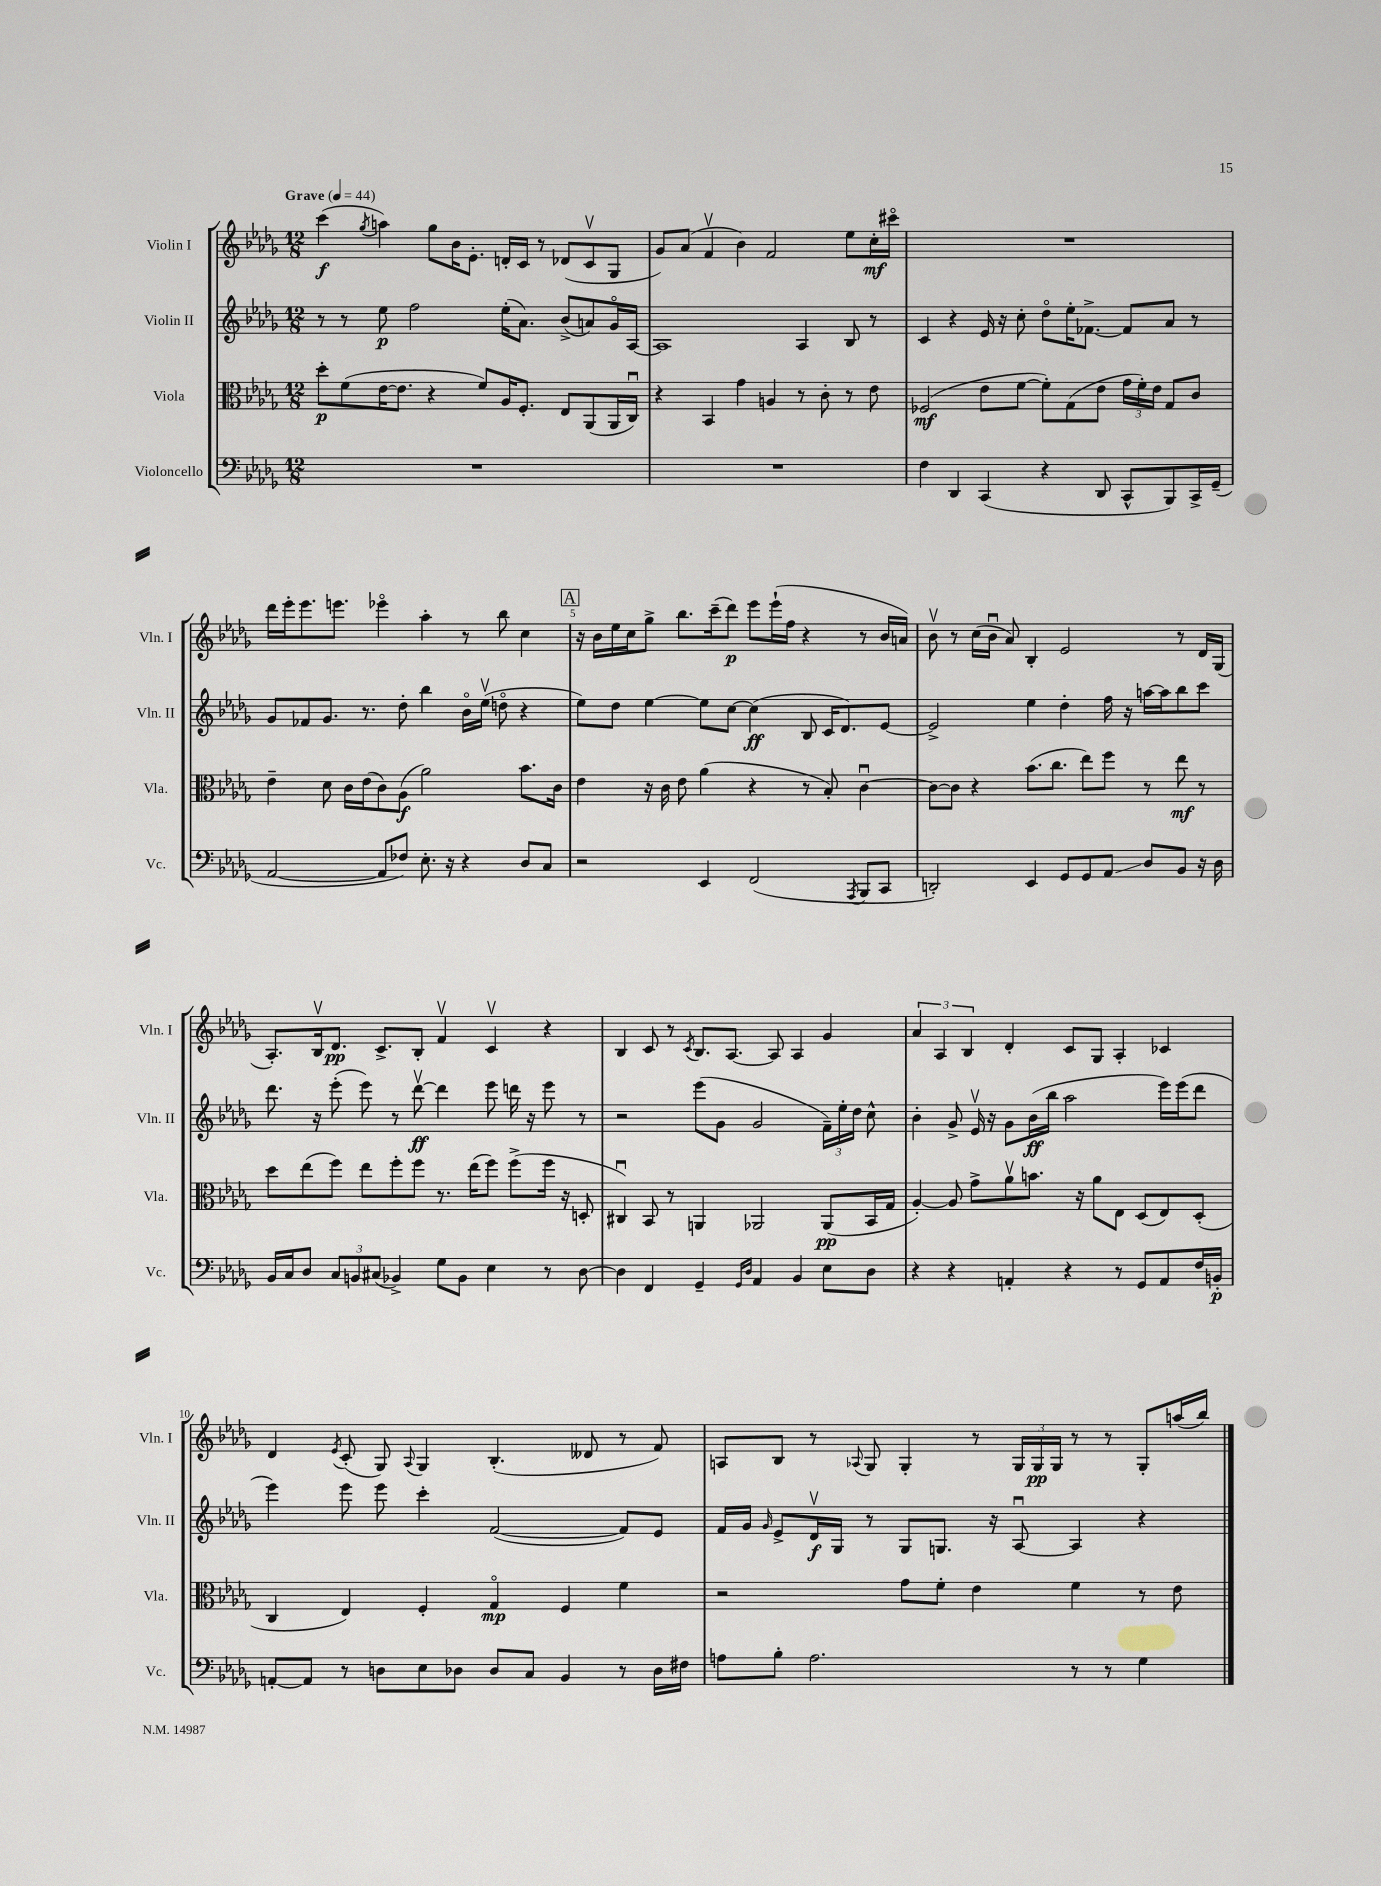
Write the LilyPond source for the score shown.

<<
\new StaffGroup <<
\new Staff = "s0" \with { instrumentName = "Violin I" shortInstrumentName = "Vln. I" } {
    \clef treble \key des \major \numericTimeSignature \time 12/8 \tempo "Grave" 4 = 44
    \autoBeamOff c'''4\f( \acciaccatura { ges''8 } a''4) ges''8[ bes'16 ees'8.]-. d'16[-. c'16] r8 des'8[( c'8\upbow ges8] |
    ges'8[) aes'8]( f'4\upbow bes'4) f'2 ees''8[ c''16-.\mf cis'''16]\flageolet |
    R1. |
    des'''16[ ees'''16-. ees'''8. e'''8.] ees'''4\flageolet aes''4-. r8 bes''8 c''4 |
    \mark \markup { \box "A" } r16 bes'16[ ees''16 c''16 ges''8]-> bes''8.[ c'''16--( des'''8]\p) ees'''8[ ees'''16-!( f''16] r4 r8 bes'16[ a'16]) |
    bes'8\upbow r8 c''16[( bes'16]\downbow aes'8) bes4-. ees'2 r8 des'16[ ges16]( |
    aes8.[-.) bes16\upbow des'8.]\pp c'8.[-> bes8]-. f'4\upbow c'4\upbow r4 |
    bes4 c'8 r8 \acciaccatura { c'8 } bes8.[ aes8.]~ aes8 aes4 ges'4 |
    \tuplet 3/2 { aes'4 aes4 bes4 } des'4-. c'8[ ges8] aes4-. ces'4 |
    des'4 \acciaccatura { ees'8 } c'8-.( ges8) \appoggiatura { aes8 } ges4 bes4.-.( deses'8 r8 f'8) |
    a8[ bes8] r8 \appoggiatura { aes8 } ges8 ges4-. r8 \tuplet 3/2 { ges16[ ges16\pp ges16] } r8 r8 ges8[-. a''16( bes''16]) \bar "|." |
}
\new Staff = "s1" \with { instrumentName = "Violin II" shortInstrumentName = "Vln. II" } {
    \clef treble \key des \major \numericTimeSignature \time 12/8
    \autoBeamOff r8 r8 ees''8\p f''2 ees''16[-.( aes'8.]) bes'8[->( a'8) ges'16\flageolet aes16]~ |
    aes1 aes4 bes8 r8 |
    c'4 r4 ees'16 r16 c''8-. des''8[\flageolet ees''16-. fes'8.]~-> fes'8[ aes'8] r8 |
    ges'8[ fes'8 ges'8.] r8. des''8-. bes''4 bes'16[\flageolet ees''16]\upbow( d''8\flageolet r4 |
    \mark \markup { \box "A" } ees''8[) des''8] ees''4~ ees''8[ c''8]~ c''4\ff( bes8 c'16[ des'8.) ees'8]~ |
    ees'2-> ees''4 des''4-. f''16 r16 a''16[~ a''16 bes''8 c'''8] |
    des'''8. r16 ees'''8-.( ees'''8) r8 des'''8~\upbow\ff des'''4 ees'''8 d'''16 r16 ees'''8 r8 |
    r2 ees'''8[( ges'8] ges'2 \tuplet 3/2 { f'16[--) ees''16-. des''16] } c''8-^ |
    bes'4-. ges'8-> ees'16\upbow r16 ges'8[ bes'16\ff( bes''16] aes''2 ees'''16[) ees'''16( des'''8] |
    ees'''4) ees'''8 ees'''8 c'''4-. f'2~( f'8[) ees'8] |
    f'16[ ges'16] \grace { ges'16 } ees'8[-> des'16\upbow\f ges16] r8 ges8[ g8.] r16 aes8~\downbow aes4 r4 \bar "|." |
}
\new Staff = "s2" \with { instrumentName = "Viola" shortInstrumentName = "Vla." } {
    \clef alto \key des \major \numericTimeSignature \time 12/8
    \autoBeamOff des''8[-.\p f'8( ees'16~ ees'8.] r4 f'8[) aes16 f8.]-. ees8[ aes,8( aes,16 c16]\downbow) |
    r4 bes,4 ges'4 a4 r8 c'8-. r8 ees'8 |
    fes2\mf( ees'8[ f'8]~ f'8[-.) ges8( ees'8] \tuplet 3/2 { ges'16[ f'16-.) ees'16] } ges8[ c'8] |
    ees'4-- des'8 c'16[ ees'16( c'8) aes8]\f( aes'2) bes'8.[ c'16] |
    \mark \markup { \box "A" } ees'4 r16 c'16 ees'8 aes'4( r4 r8 bes8-.) c'4~\downbow |
    c'8[~ c'8] r4 bes'8.[( c''8.] ees''8[) f''8] r8 ees''8\mf r8 |
    des''8[ ees''8( f''8]) ees''8[ f''8-. f''8] r8. ees''16[( f''8]) f''8[->( f''16] r16 d8-. |
    cis4\downbow) bes,8 r8 a,4 aes,2 aes,8[\pp( bes,16 ges16] |
    aes4~-.) aes8 ges'8[-> aes'8\upbow b'8.] r16 aes'8[ ees8] des8[( ees8) des8]-.( |
    c4 ees4) f4-. ges4\flageolet\mp f4 f'4 |
    r2 ges'8[ f'8]-. ees'4 f'4 r8 ees'8 \bar "|." |
}
\new Staff = "s3" \with { instrumentName = "Violoncello" shortInstrumentName = "Vc." } {
    \clef bass \key des \major \numericTimeSignature \time 12/8
    \autoBeamOff R1. |
    R1. |
    f4 des,4 c,4( r4 des,8 c,8[-^ bes,,8) c,16-> ges,16]--( |
    aes,2~ aes,8[ fes8]) ees8.-. r16 r4 des8[ c8] |
    \mark \markup { \box "A" } r2 ees,4 f,2( \acciaccatura { aes,,8 } bes,,8[ c,8] |
    d,2-.) ees,4 ges,8[ ges,8 aes,8]\glissando des8[ bes,8] r16 des16 |
    bes,16[ c16 des8] \tuplet 3/2 { c8[ b,8 cis8]( } bes,4->) ges8[ bes,8] ees4 r8 des8~ |
    des4 f,4 ges,4-- \grace { ges,16[ des16] } aes,4 bes,4 ees8[ des8] |
    r4 r4 a,4-. r4 r8 ges,8[ a,8 f16 b,16]-.\p |
    a,8[~-. a,8] r8 d8[ ees8 des8] des8[ c8] bes,4 r8 des16[ fis16] |
    a8[ bes8]-. a2. r8 r8 ges4 \bar "|." |
}
>>
>>
\layout { \context { \Score \override BarNumber.break-visibility = ##(#f #t #t) barNumberVisibility = #(every-nth-bar-number-visible 5) } }
